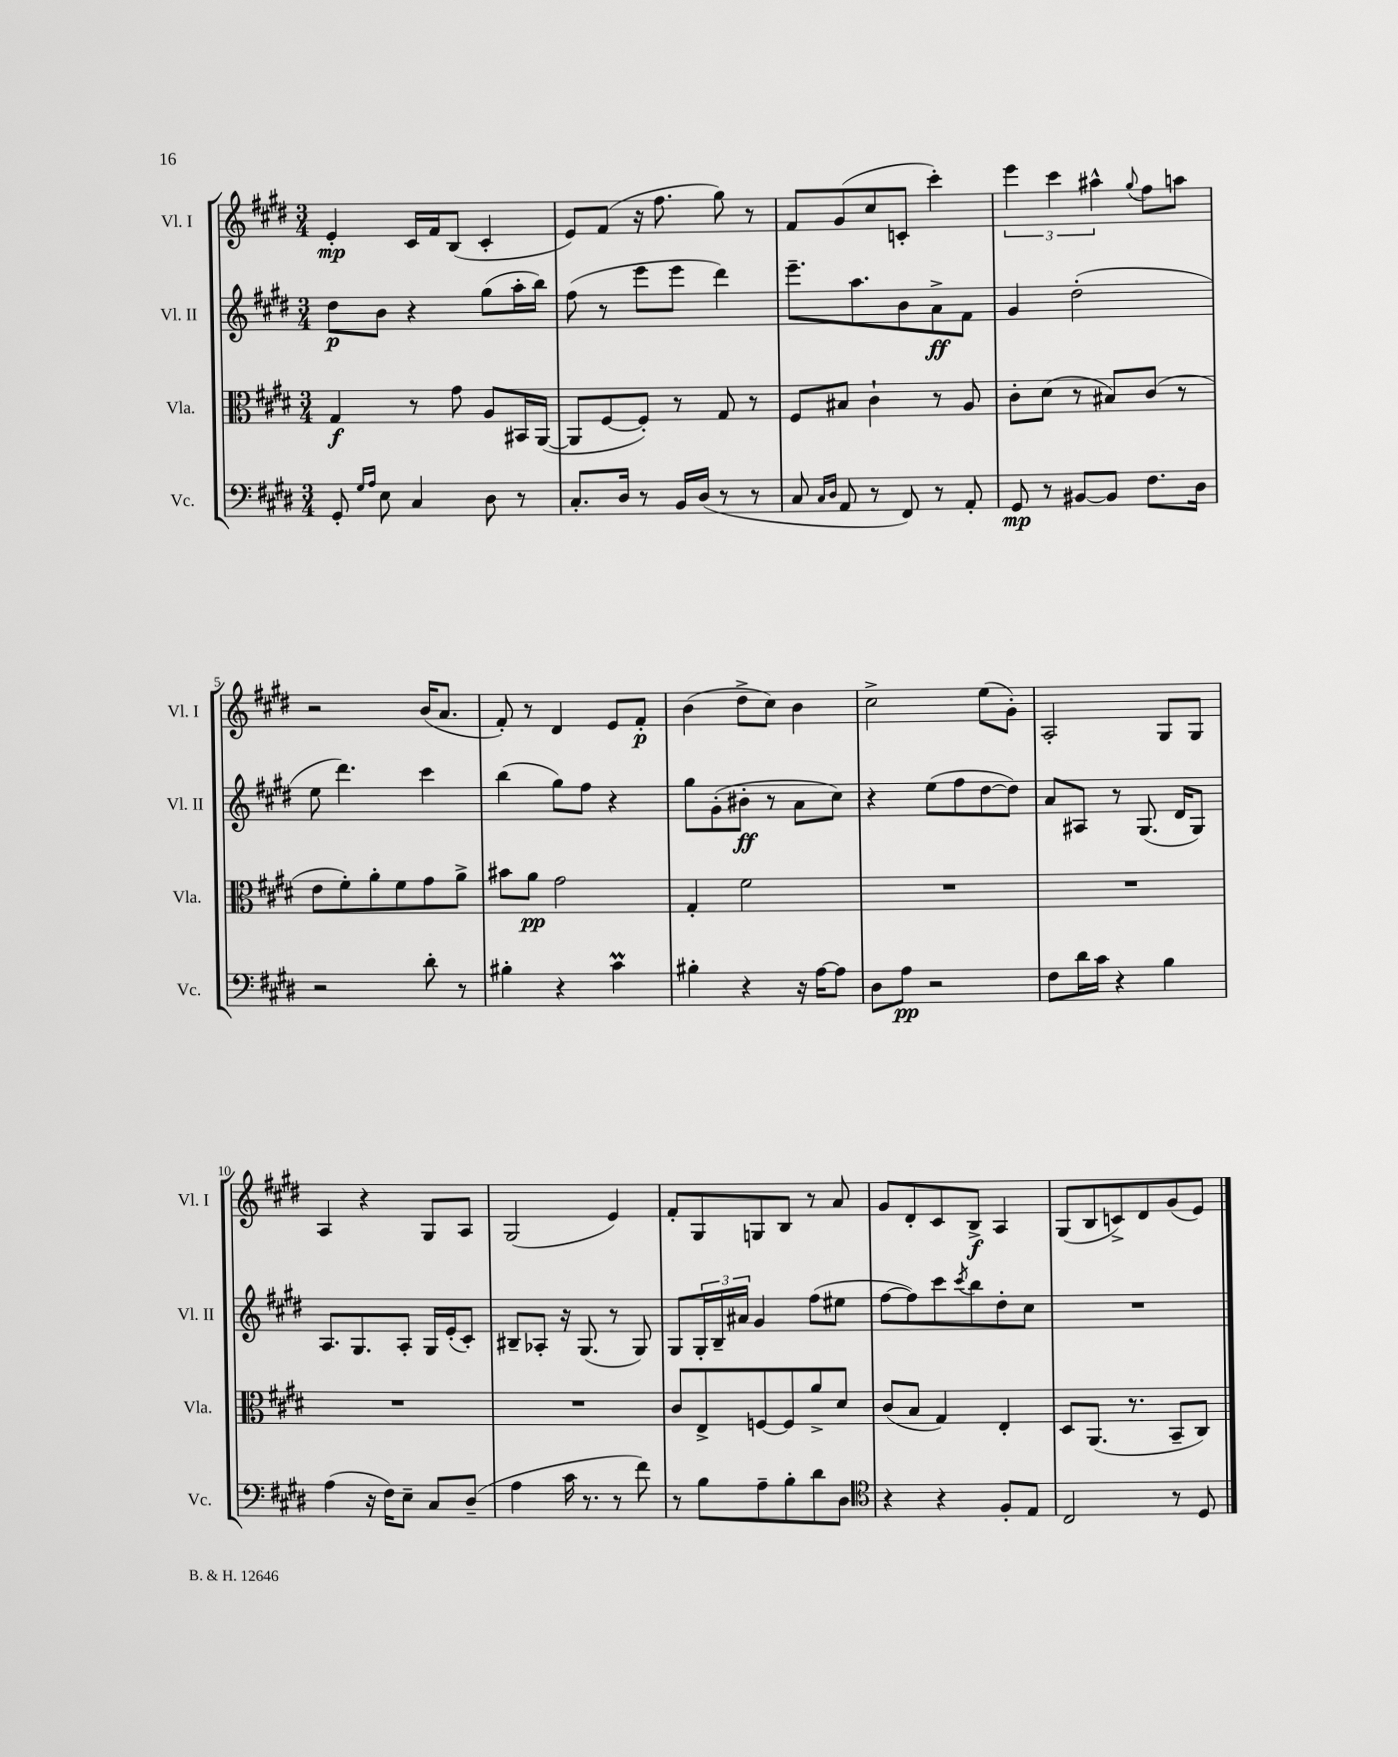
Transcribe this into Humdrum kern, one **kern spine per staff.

**kern	**kern	**kern	**kern
*staff4	*staff3	*staff2	*staff1
*clefF4	*clefC3	*clefG2	*clefG2
*k[f#c#g#d#]	*k[f#c#g#d#]	*k[f#c#g#d#]	*k[f#c#g#d#]
*M3/4	*M3/4	*M3/4	*M3/4
8GG#'/	4G#/	8dd#\L	4e'/
16qqG#/LL	.	.	.
16qqA/JJ	.	.	.
8E\	.	8b\J	.
4C#/	8r	4r	16c#/LL
.	.	.	16f#/J
.	8g#\	.	(8B/J
8D#\	8A/L	(8gg#\L	4c#'/
8r	16BB#/L	16aa'\L	.
.	([16AA/JJ	16bb\JJ)	.
=	=	=	=
8.C#'/L	8AA/]L	(8ff#\	8e/L)
.	[8F#/	8r	(8f#/J
16D#/Jk	.	.	.
8r	8F#'/]J)	8eee\L	16r
.	.	.	8.ff#\
16BB/LL	8r	8eee\J	.
(16D#/JJ	.	.	.
8r	8G#/	4ddd#\)	8gg#\)
8r	8r	.	8r
=	=	=	=
8C#/	8F#/L	8.eee~\L	8f#/L
16qqC#/LL	.	.	.
16qqD#/JJ	.	.	.
8AA/	8B#/J	.	(8g#/
.	.	8.aa\	.
8r	4c#`\	.	8cc#/
8FF#/)	.	8b\	8c'/J
8r	8r	8a^\	4ccc#'\)
8AA'/	8A/	8f#\J	.
=	=	=	=
8GG#/	8c#'\L	4g#/	6eee\
8r	(8d#\J	.	.
.	.	.	6ccc#\
[8BB#/L	8r	(2dd#'\	.
.	.	.	6aa#^^\
8BB#/]J	8B#/L)	.	.
.	.	.	8qqgg#/
8.F#\L	(8c#/J	.	8ff#\L
.	8r	.	8aa\J
16D#\Jk	.	.	.
=	=	=	=
2r	8e\L	8ee\	2r
.	8f#'\)	4.ddd#\)	.
.	8a'\	.	.
.	8f#\	.	.
8d#'\	8g#\	4ccc#\	(16b/LK
.	.	.	8.a/J
8r	8a^\J	.	.
=	=	=	=
4B#'\	8b#\L	(4bb\	8f#'/)
.	8a\J	.	8r
4r	2g#\	8gg#\L)	4d#/
.	.	8ff#\J	.
4c#\	.	4r	8e/L
.	.	.	8f#'/J
=	=	=	=
4B#'\	4G#'/	8gg#\L	(4b\
.	.	(8g#'\	.
4r	2f#\	8b#'\J	8dd#^\L
.	.	8r	8cc#\J)
16r	.	8a\L	4b\
[16A\LK	.	.	.
8A\]J	.	8cc#\J)	.
=	=	=	=
8D#\L	2.r	4r	2cc#^\
8A\J	.	.	.
2r	.	(8ee\L	.
.	.	8ff#\	.
.	.	[8dd#\	(8ee\L
.	.	8dd#\]J)	8g#'\J)
=	=	=	=
8F#\L	2.r	8a/L	2A'/
16d#\L	.	8A#/J	.
16c#\JJ	.	.	.
4r	.	8r	.
.	.	(8.G#/	.
4B\	.	.	8G#/L
.	.	16d#/LK	.
.	.	8G#/J)	8G#/J
=	=	=	=
(4A\	2.r	8.A/L	4A/
.	.	8.G#/	.
16r	.	.	4r
16F#\LK)	.	.	.
8E~\J	.	8A'/J	.
8C#/L	.	16G#/LL	8G#/L
.	.	(16e'/J	.
(8D#~/J	.	8c#'/J)	8A/J
=	=	=	=
4A\	2.r	8B#~/L	(2G#/
.	.	8A-'/J	.
16c#\	.	16r	.
8.r	.	(8.G#/	.
8r	.	8r	4e/)
8f#\)	.	8G#/)	.
=	=	=	=
8r	8c#/L	8G#/L	8f#'/L
8B\L	8E^/	24G#'/L	8G#/
.	.	24B~/	.
.	.	24a#/JJ	.
8A~\	[8F/	4g#/	8G/
8B'\	8F/]	.	8B/J
8d#\	8a^/	(8ff#\L	8r
8D#\J	8d#/J	8ee#\J	8a/
=	=	=	=
*clefC4	*	*	*
4r	(8c#/L	[8ff#\L	8g#/L
.	8B/J	8ff#\])	8d#'/
4r	4G#/)	8ccc#\	8c#/
.	.	8qccc#/	.
.	.	8bb\	8B^/J
8F#'/L	4E'/	8dd#'\	4A/
8E/J	.	8cc#\J	.
=	=	=	=
2C#/	8D#/L	2.r	(8G#/L
.	(8.AA/J	.	8B/
.	.	.	8c^/)
.	8.r	.	.
.	.	.	8d#/
8r	8BB~/L	.	(8g#/
8D#/	8C#/J)	.	8e/J)
==	==	==	==
*-	*-	*-	*-
